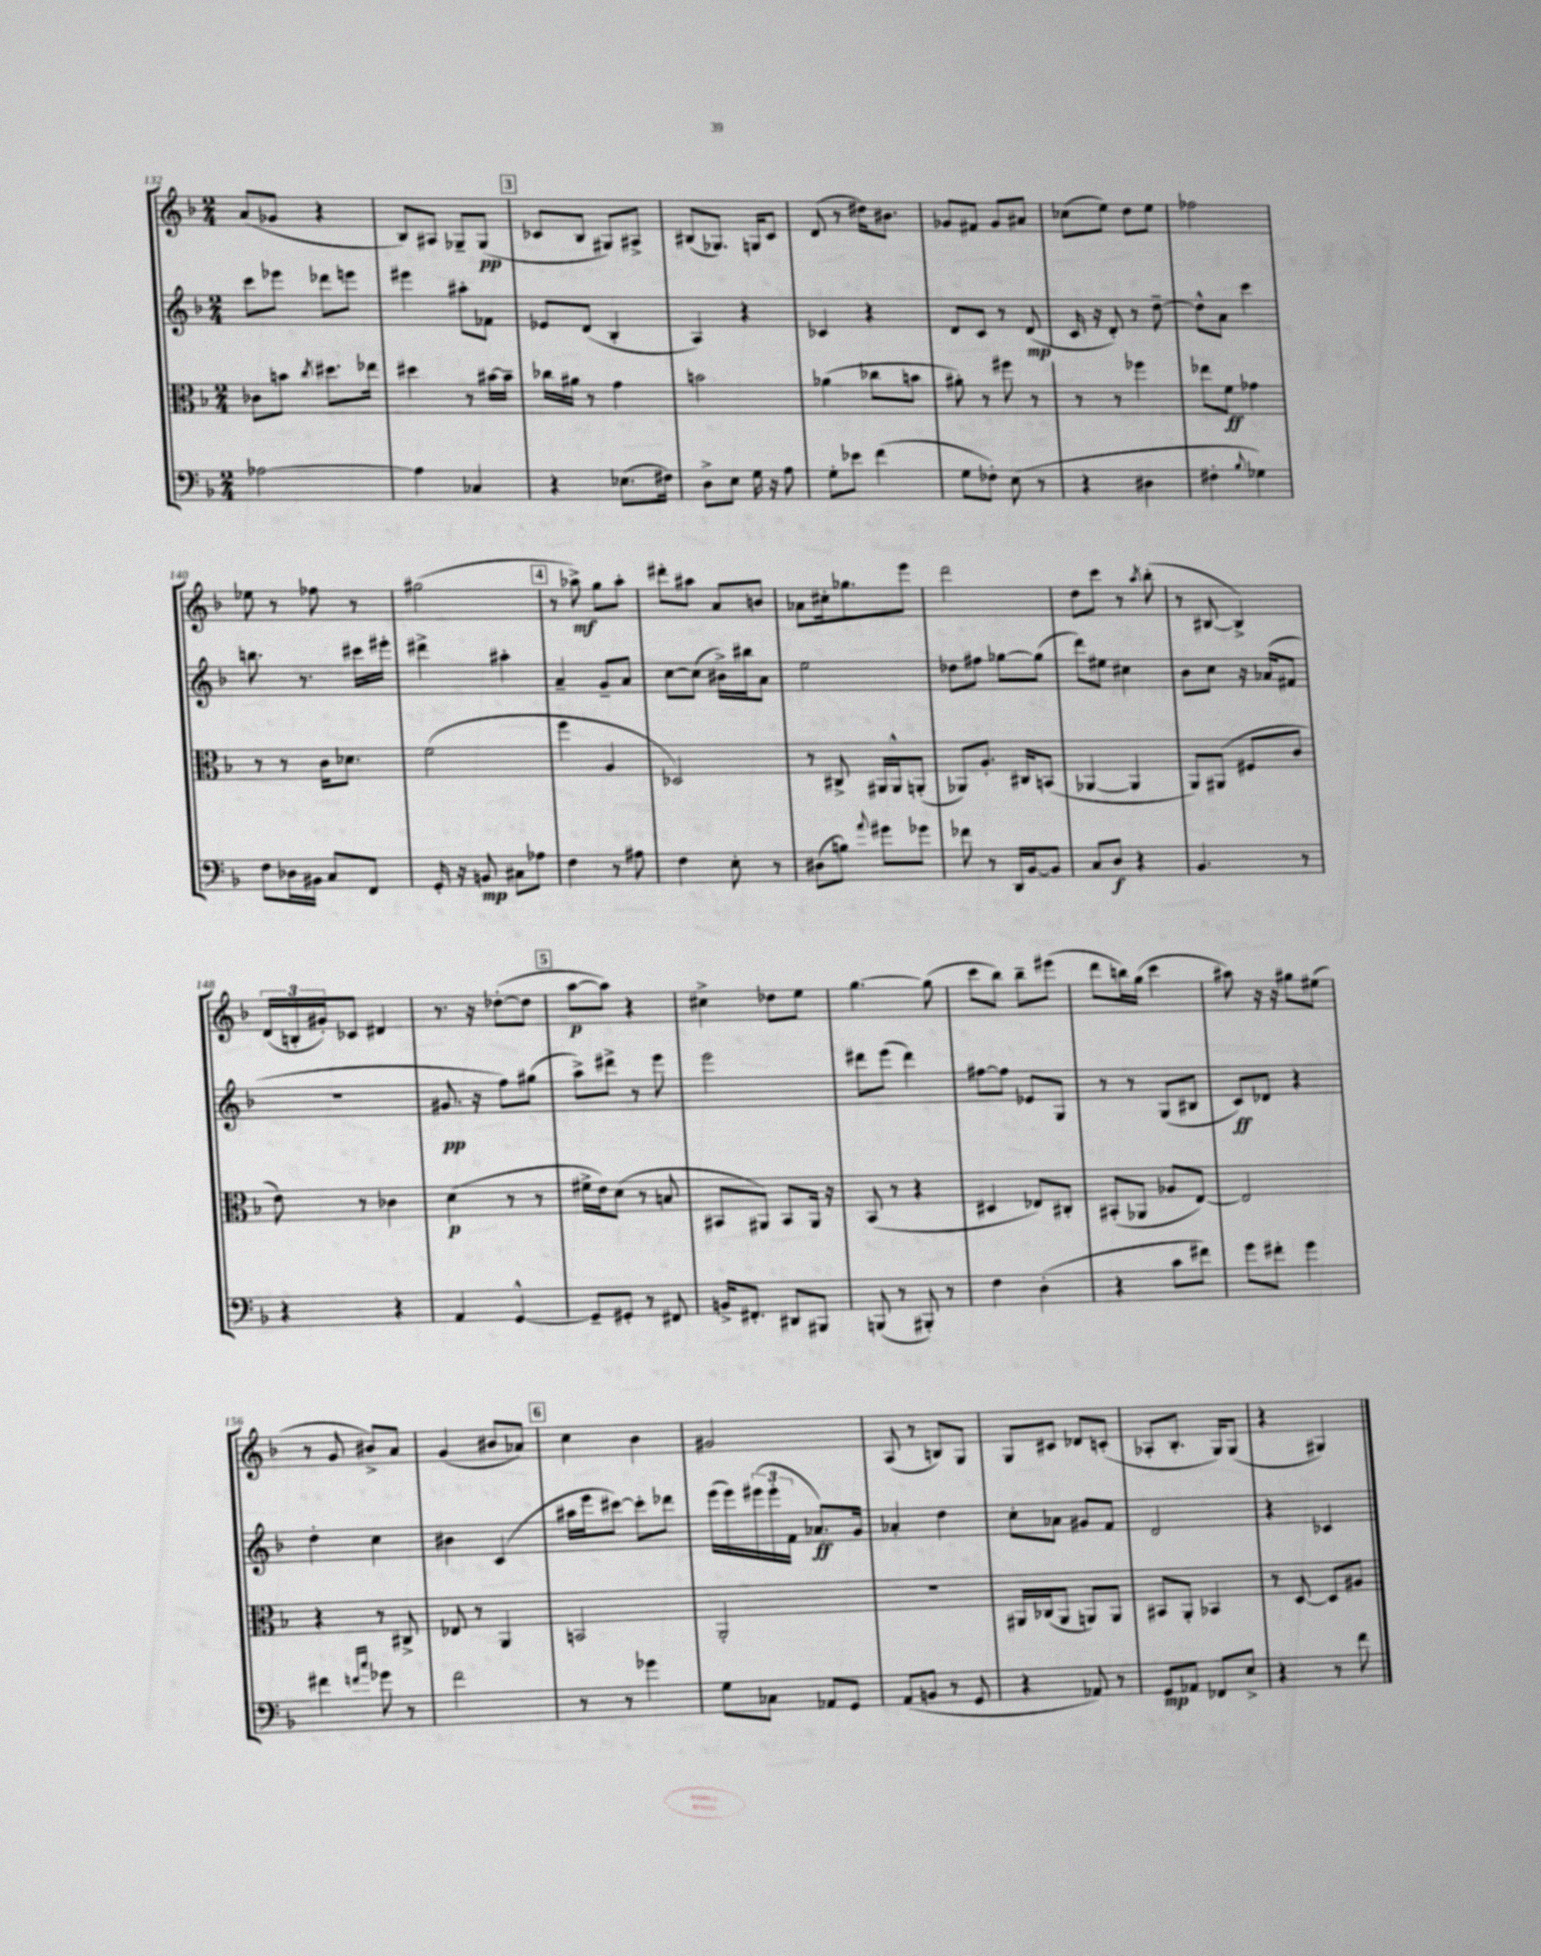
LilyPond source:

<<
\new StaffGroup <<
\new Staff = "s0" {
    \clef treble \key f \major \numericTimeSignature \time 2/4
    a'8( ges'8 r4 |
    bes8) ais8 ges8-- ges8\pp( |
    \mark \markup { \box "3" } ces'8 bes8 gis8) ais8-> |
    bis8( ges8.) g16 c'8 |
    d'8( r8 dis''16) bis'8. |
    ges'8 fis'8 ges'8 ais'8 |
    ces''8( e''8) d''8 e''8 |
    fes''2 |
    ees''8 r8 fes''8 r8 |
    gis''2( |
    \mark \markup { \box "4" } r8 aes''8->\mf) g''8 aes''8-. |
    dis'''8-. ais''8 a'8 b'8 |
    aes'8 cis''16-. ges''8. e'''8 |
    d'''2 |
    d''8 c'''8 r8 \acciaccatura { a''8 } bes''8-.( |
    r8 bis8~ bis4->) |
    \tuplet 3/2 { d'16( b16-. gis'16-.) } ces'8 dis'4 |
    r8. r16 des''8~-.( des''8 |
    \mark \markup { \box "5" } a''8~\p a''8) r4 |
    cis''4-> des''8 e''8 |
    g''4.~ g''8( |
    c'''8 bes''8) bes''8-- eis'''8( |
    d'''8 b''16) g''16( c'''4 |
    ais''8) r16 r16 gis''8 eis''8( |
    r8 g'8 bis'8->) a'8 |
    g'4( bis'8 aes'8) |
    \mark \markup { \box "6" } c''4 bes'4 |
    gis'2 |
    a8( r8 b8) g8 |
    g8 cis'8 des'8 c'8-.( |
    aes8-. bes8.-. g16) g8( |
    r4 gis4) \bar "|." |
}
\new Staff = "s1" {
    \clef treble \key f \major \numericTimeSignature \time 2/4
    c'''8 ees'''8 des'''8 e'''8 |
    eis'''4 ais''8-. fes'8 |
    \mark \markup { \box "3" } ees'8 d'8( bes4-. |
    a4) r4 |
    ces'4 r4 |
    d'8 c'8 r8 d'8\mp( |
    c'16 r16 d'8-.) r8 d''8~-- |
    d''8-^ a'8 c'''4 |
    b''8. r8. cis'''16 eis'''16-. |
    dis'''4-> ais''4-. |
    \mark \markup { \box "4" } a'4-- g'8-- a'8 |
    c''8~ c''8( bis'16->) bis''16 a'8 |
    e''2 |
    des''8 fis''8 ges''8~ ges''8( |
    d'''8) eis''8 cis''4 |
    bes'8 c''8 r16 aes'16( fis'8 |
    r2 |
    gis'8.\pp r16 f''8) gis''8( |
    \mark \markup { \box "5" } a''8->) dis'''8-> r8 e'''8 |
    e'''2 |
    dis'''8 e'''8( dis'''4) |
    fis''8~ fis''8 ees'8 g8 |
    r8 r8 g8( bis8 |
    c'8\ff) des'8 r4 |
    d''4-. c''4 |
    bis'4 c'4( |
    \mark \markup { \box "6" } ais''16 e'''16 cis'''8~) cis'''8-. des'''8 |
    e'''16( e'''16) \tuplet 3/2 { eis'''16( eis'''16-. f'16 } aes'8.\ff) g'16 |
    aes'4-. d''4 |
    c''8-. aes'8 gis'8 f'8 |
    d'2 |
    r4 ces'4 \bar "|." |
}
\new Staff = "s2" {
    \clef alto \key f \major \numericTimeSignature \time 2/4
    ces'8 b'8 \acciaccatura { c''8 } dis''8. ees''16 |
    dis''4 r8 bis'16~ bis'16-- |
    \mark \markup { \box "3" } ces''16 ais'16 r8 g'4 |
    b'2 |
    aes'4( ces''8 b'8 |
    ais'8-.) r8 fis''8 r8 |
    r8 r8 fes''4 |
    ees''8 f'8\ff ges'4 |
    r8 r8 c'16 des'8. |
    f'2( |
    \mark \markup { \box "4" } f''4 a4 |
    des2) |
    r8 cis8-> ais,16 ais,16-^ a,8-.( |
    aes,8) a8.-. cis16 b,8( |
    aes,4~ aes,4 |
    a,8) ais,8( fis8 c'8 |
    e'8) r8 ces'4 |
    d'4\p( r8 r8 |
    \mark \markup { \box "5" } fis'16-> e'16) d'8( r8 b8 |
    bis,8 ais,8) bis,8 ais,16 r16 |
    bes,8( r8 r4 |
    dis4 ees8) cis8-. |
    bis,8-.( aes,8 aes8 e8~) |
    e2 |
    r4 r8 cis8-> |
    ees8 r8 a,4 |
    \mark \markup { \box "6" } b,2 |
    a,2-. |
    R2 |
    ais,16 ces16( ais,8 a,8) a,8 |
    bis,8 a,8-. bes,4 |
    r8 d8~ d8 ais8 \bar "|." |
}
\new Staff = "s3" {
    \clef bass \key f \major \numericTimeSignature \time 2/4
    aes2~ |
    aes4 ces4 |
    \mark \markup { \box "3" } r4 ees8.( fis16) |
    d8-> e8 g16 r16 a8 |
    g8-. ees'8 f'4( |
    g8 fes8-.) e8( r8 |
    r4 dis4 |
    fis4-. \appoggiatura { bes8 } ges4) |
    f8 des16 bis,16 c8 f,8 |
    g,16-. r16 b,8\mp cis8 aes8 |
    \mark \markup { \box "4" } f4 r8 ais8 |
    f4 e8-. r8 |
    dis8( b8) \appoggiatura { a'8 } gis'8 ges'8 |
    fes'8 r8 d,16 bes,16~ bes,8 |
    c8 d8\f r4 |
    bes,4. r8 |
    r4 r4 |
    a,4 g,4~-^ |
    \mark \markup { \box "5" } g,8-- gis,8-. r8 fis,8 |
    b,16-> fis,8.-. dis,8 bis,,8 |
    b,,8( r8 bis,,8-.) r8 |
    f4 d4-.( |
    r4 c'8 fis'8) |
    g'8 fis'8-. g'4 |
    fis'4 \grace { f'16 c''16 } ges'8 r8 |
    f'2 |
    \mark \markup { \box "6" } r8 r8 ges'4 |
    g8 ces8 aes,8 g,8 |
    a,8( b,8 r8 g,8 |
    r4 aes,8) r8 |
    g,8\mp aes,8 fes,8 e8-> |
    r4 r8 f'8 \bar "|." |
}
>>
>>
\layout { \context { \Score currentBarNumber = #132 } }
